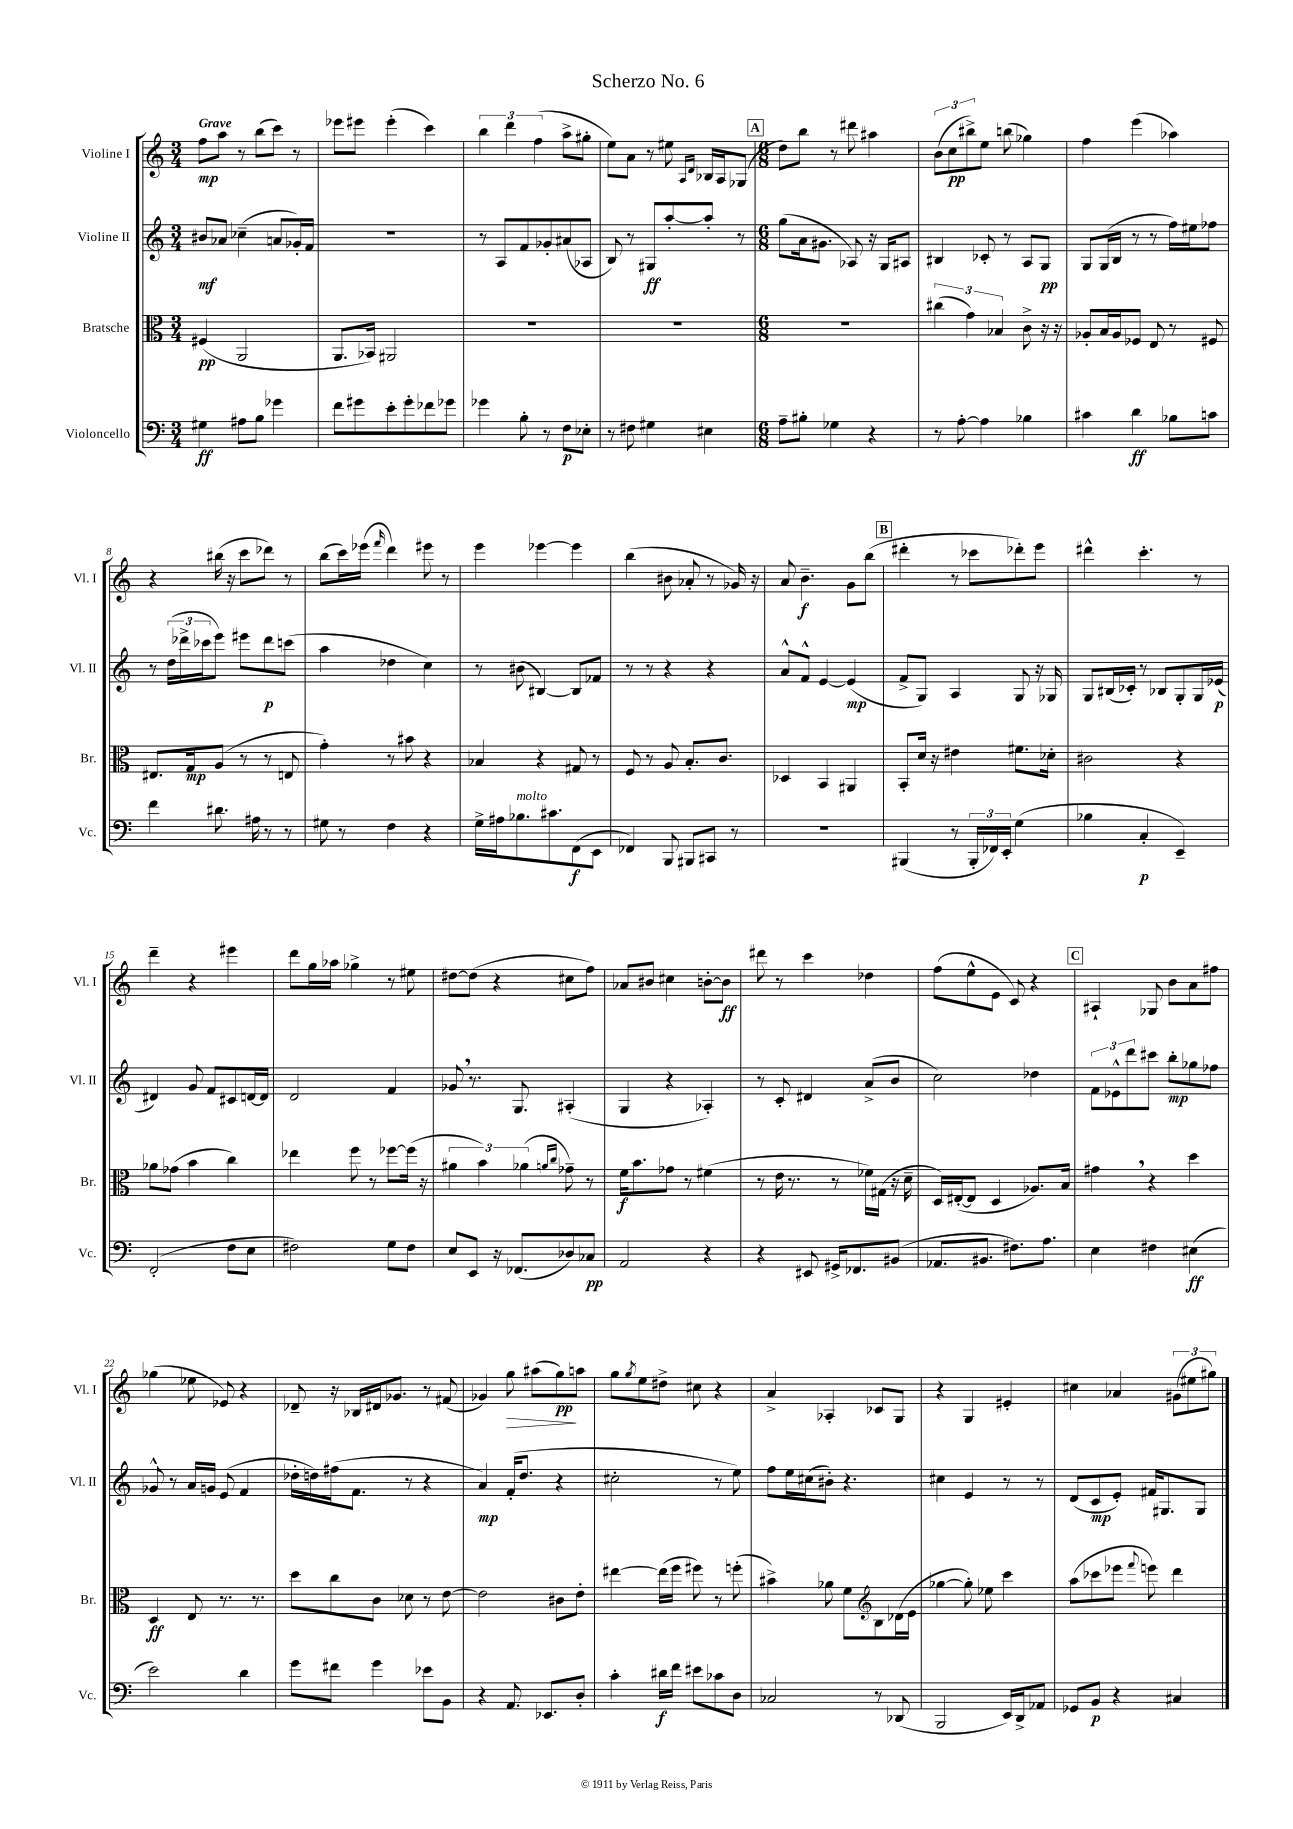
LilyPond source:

\header { title = "Scherzo No. 6" }
<<
\new StaffGroup <<
\new Staff = "s0" \with { instrumentName = "Violine I" shortInstrumentName = "Vl. I" } {
    \clef treble \key c \major \numericTimeSignature \time 3/4 \tempo "Grave"
    f''8\mp a''8 r8 b''8( c'''8) r8 |
    ees'''8 eis'''8 eis'''4-.( c'''4) |
    \tuplet 3/2 { b''4 d'''4 f''4( } a''8-> gis''8-. |
    e''8) a'8 r8 eis''8 \grace { a16 d'16 } bes16 a16 ges8( |
    \mark \markup { \box "A" } \numericTimeSignature \time 6/8 d''8) b''8 r8 dis'''8 ais''4 |
    \tuplet 3/2 { b'8( c''8\pp bis''8->) } e''8 b''8( ges''4) |
    f''4 e'''4( aes''4) |
    r4 bis''16( r16 c'''8 des'''8) r8 |
    b''8( c'''16) ees'''16( \grace { f'''16 } d'''4) eis'''8 r8 |
    e'''4 ees'''4~ ees'''4 |
    b''4( bis'8 aes'8-. r8 ges'16) r16 |
    a'8 b'4.--\f g'8 b''8( |
    \mark \markup { \box "B" } dis'''4-. r8 ces'''8 des'''8-.) e'''8 |
    dis'''4-^ c'''4.-. r8 |
    d'''4-- r4 eis'''4 |
    d'''8 g''16 aes''16 ges''4-> r8 eis''8 |
    dis''8~ dis''8( r4 cis''8 f''8) |
    aes'8 bis'8 cis''4 b'8~-. b'8\ff |
    dis'''8 r8 c'''4 des''4 |
    f''8( e''8-^ e'8 c'8) r4 |
    \mark \markup { \box "C" } ais4-! ges8 b'8 a'8 fis''8 |
    ges''4( ees''8 ees'8) r4 |
    des'8-- r16 bes16 dis'16 ges'8. r8 fis'8( |
    ges'4) g''8\> ais''8( g''8\pp\!) a''8 |
    g''8 \acciaccatura { g''8 } e''8 dis''8-> cis''8 r4 |
    a'4-> aes4-. ces'8 g8 |
    r4 g4 eis'4-. |
    cis''4 aes'4 \tuplet 3/2 { gis'8( eis''8 gis''8) } \bar "|." |
}
\new Staff = "s1" \with { instrumentName = "Violine II" shortInstrumentName = "Vl. II" } {
    \clef treble \key c \major \numericTimeSignature \time 3/4
    bis'8\mf aes'8 ces''4--( a'8 ges'16-.) f'16 |
    R2. |
    r8 a8 f'8 ges'8-. ais'8( aes8 |
    b8) r8 gis8\ff a''8~-. a''8-. r8 |
    \mark \markup { \box "A" } \numericTimeSignature \time 6/8 g''8( a'16 gis'8. aes8) r16 g16 ais8 |
    bis4 ces'8-. r8 a8 g8\pp |
    g8 g16( b16 r8 r8 f''16) eis''16 fes''8 |
    r8 \tuplet 3/2 { d''16( des'''16-> ces'''16 } e'''8) eis'''8 des'''8\p c'''8( |
    a''4 des''4 c''4) |
    r8 bis'8( bis4~) bis8 fes'8 |
    r8 r8 r4 r4 |
    a'8-^ f'8-^ e'4~ e'4\mp( |
    \mark \markup { \box "B" } f'8-> g8) a4 g8 r16 ges16 |
    g8 bis16( ces'16-.) r8 bes8 g8-. g16 ees'16\p( |
    dis'4) g'8 f'8 cis'8 d'16~ d'16 |
    d'2 f'4 |
    ges'8 \breathe r8. g8. ais4-.( |
    g4 r4 aes4-.) |
    r8 c'8-. dis'4 a'8->( b'8 |
    c''2) des''4 |
    \mark \markup { \box "C" } \tuplet 3/2 { f'8 ees'8-^ d'''8 } cis'''8 b''8-.\mp ges''8 fes''8 |
    ges'8-^ r8 a'16 g'16 e'8( f'4 |
    des''16-. d''16) fis''16( f'8. r8 r4 |
    a'4\mp) f'16-.( d''8. r4 |
    cis''2-. r8 e''8) |
    f''8 e''16 cis''16( bis'8-.) r4. |
    cis''4 e'4 r8 r8 |
    d'8( c'8\mp e'8-.) fis'16 gis8. gis8 \bar "|." |
}
\new Staff = "s2" \with { instrumentName = "Bratsche" shortInstrumentName = "Br." } {
    \clef alto \key c \major \numericTimeSignature \time 3/4
    fis4\pp( a,2 |
    a,8. bes,16) ais,2 |
    R2. |
    R2. |
    \mark \markup { \box "A" } \numericTimeSignature \time 6/8 R2. |
    \tuplet 3/2 { cis''4( g'4) bes4 } c'8-> r16 r16 |
    aes8-. b16 aes16 fes8 e8 r8 fis8 |
    eis8. g16\mp a8( r8 r8 e8 |
    g'4-.) r8 bis'8 r4 |
    bes4 r4 gis8 r8 |
    f8 r8 a8 b8.-. c'8. |
    des4 b,4 ais,4 |
    \mark \markup { \box "B" } b,8-. d'16 r16 eis'4 fis'8. des'16-. |
    cis'2 r4 |
    aes'8 ges'8( b'4 c''4) |
    ees''4 f''8 r8 fes''8~ fes''16( r16 |
    \tuplet 3/2 { ais'4 b'4) aes'4( } \grace { a'16 c''16 } ges'8--) r8 |
    f'16\f b'8. ges'8 r8 fis'4( |
    r8 e'16 r8. r8 fes'16) gis16( r16 d'16-- |
    d16) eis16~-.( eis8 d4 aes8.) b16 |
    \mark \markup { \box "C" } gis'4 \breathe r4 d''4 |
    d4\ff e8 r8. r8. |
    d''8 c''8 c'8 des'8 r8 e'8~ |
    e'2 cis'8 e'8-. |
    eis''4~ eis''16( f''16 fis''8) r8 f''8-.( |
    bis'4->) aes'8 f'8 b8 des'16( e'16 |
    \clef treble ges''4~ ges''8-.) ees''8 c'''4 |
    a''8( ces'''8 ees'''8 \appoggiatura { f'''8 } e'''8) d'''4 \bar "|." |
}
\new Staff = "s3" \with { instrumentName = "Violoncello" shortInstrumentName = "Vc." } {
    \clef bass \key c \major \numericTimeSignature \time 3/4
    gis4\ff ais8 b8 ges'4 |
    f'8 gis'8 e'8-. gis'8-. fes'8 ges'8 |
    ges'4 b8-. r8 f8\p ees8-. |
    r8 fis8 gis4 eis4 |
    \mark \markup { \box "A" } \numericTimeSignature \time 6/8 a8-- bis8-. ges4 r4 |
    r8 a8~-. a4 bes4 |
    cis'4 d'4\ff bes8 c'8 |
    f'4 dis'8. ais16 r8 r8 |
    gis8 r8 f4 r4 |
    g16-> ais16 bes8.^\markup { \italic "molto" } cis'8. f,8\f( e,8 |
    fes,4) b,,8 bis,,8 cis,8 r8 |
    R2. |
    \mark \markup { \box "B" } bis,,4( r8 \tuplet 3/2 { bis,,16-. fes,16) e,16-. } g4( |
    bes4 c4-.\p e,4--) |
    f,2-.( f8 e8 |
    fis2) g8 fis8 |
    e8 e,8 r16 fes,8.( des8) ces8\pp |
    a,2 r4 |
    r4 eis,8 gis,16-> fes,8. bis,8( |
    aes,8. bis,8. fis8.) a8. |
    \mark \markup { \box "C" } e4 fis4 eis4\ff( |
    e'2) d'4 |
    g'8 fis'8 g'4 ees'8 b,8 |
    r4 a,8. ees,8. d8-. |
    c'4-. dis'16\f f'16 eis'8 ces'8 d8 |
    ces2 r8 des,8( |
    b,,2 e,16) d,16-> aes,8 |
    ges,8 b,8\p r4 cis4 \bar "|." |
}
>>
>>
